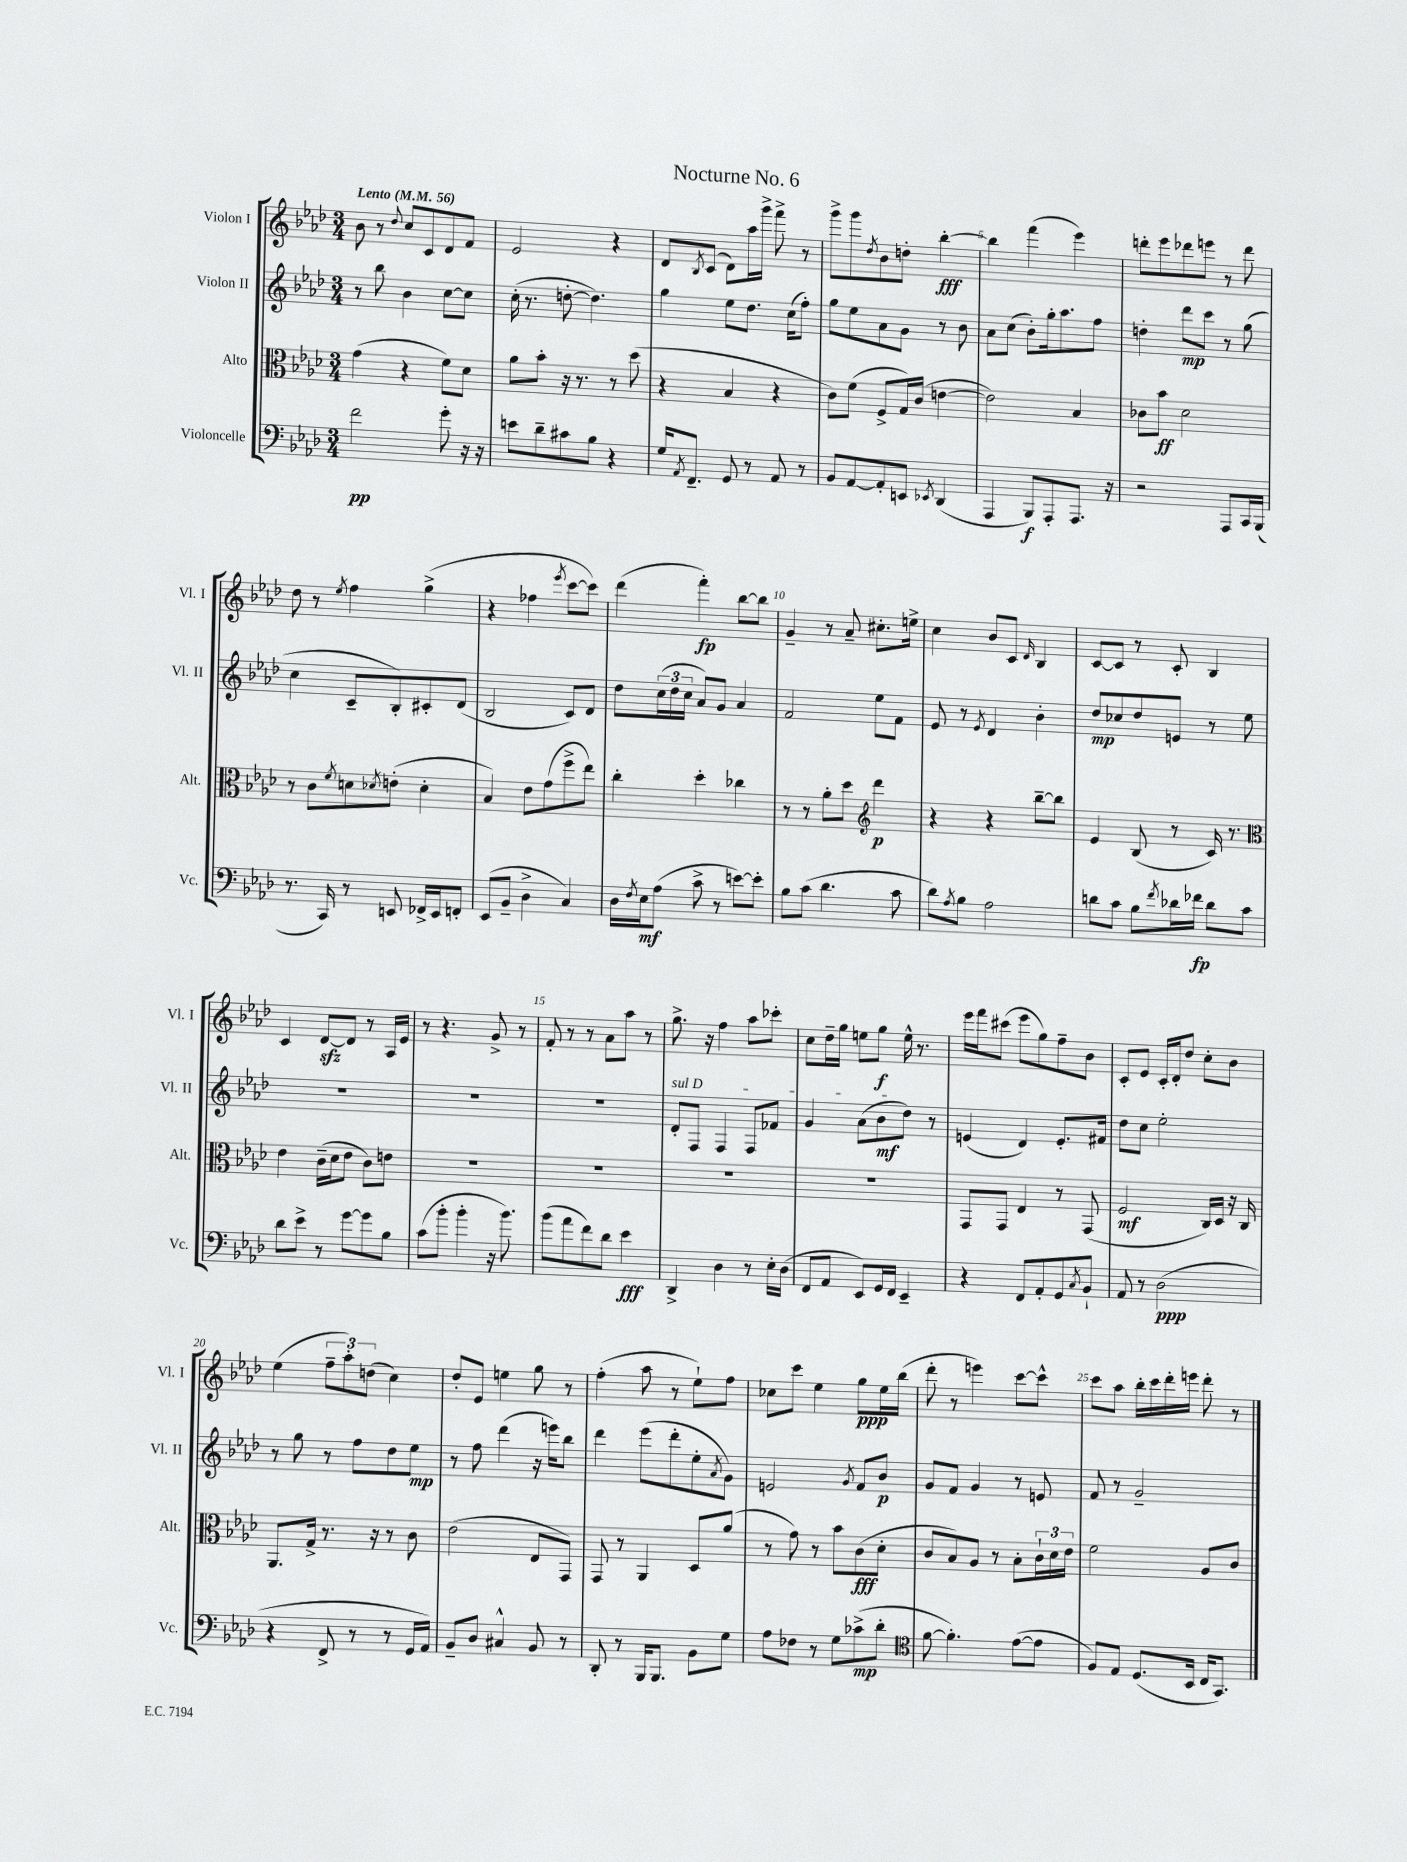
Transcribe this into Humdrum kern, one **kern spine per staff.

**kern	**dynam	**kern	**dynam	**kern	**dynam	**kern	**dynam
*part4	*part4	*part3	*part3	*part2	*part2	*part1	*part1
*staff4	*staff4	*staff3	*staff3	*staff2	*staff2	*staff1	*staff1
*I"Violoncelle	*	*I"Alto	*	*I"Violon II	*	*I"Violon I	*
*I'Vc.	*	*I'Alt.	*	*I'Vl. II	*	*I'Vl. I	*
*clefF4	*	*clefC3	*	*clefG2	*	*clefG2	*
*k[b-e-a-d-]	*	*k[b-e-a-d-]	*	*k[b-e-a-d-]	*	*k[b-e-a-d-]	*
*M3/4	*	*M3/4	*	*M3/4	*	*M3/4	*
*MM56	*	*MM56	*	*MM56	*	*MM56	*
=1	=1	=1	=1	=1	=1	=1	=1
!	!	!	!	!	!	!LO:TX:a:B:t=Lento	!
2f\	pp	(4g\	.	8r	.	8b-\	.
.	.	.	.	8bb-\	.	8r	.
.	.	.	.	.	.	8qqdd-/	.
.	.	4r	.	4b-\	.	8cc/L	.
.	.	.	.	.	.	8c/	.
8g'\	.	8f\L)	.	[8cc\L	.	8d-/	.
16r	.	8d-\J	.	8cc\J]	.	8f/J	.
16r	.	.	.	.	.	.	.
=2	=2	=2	=2	=2	=2	=2	=2
8en\L	.	8a-\L	.	(16cc'\	.	2e-/	.
.	.	.	.	8.r	.	.	.
8d-~\	.	8b-'\J	.	.	.	.	.
8c#X\	.	16r	.	[8ddn'\	.	.	.
.	.	8.r	.	.	.	.	.
8B-\J	.	.	.	4.dd\])	.	.	.
4r	.	8r	.	.	.	4r	.
.	.	(8dd-\	.	.	.	.	.
=3	=3	=3	=3	=3	=3	=3	=3
16G/KL	.	4r	.	4gg\	.	8d-/L	.
8qAA-/	.	.	.	.	.	.	.
8.FF~/J	.	.	.	.	.	.	.
.	.	.	.	.	.	8qB-/	.
.	.	.	.	.	.	(8c/J	.
8GG/	.	4B-/	.	8ee-\L	.	8d-\L)	.
8r	.	.	.	8.dd-\J	.	16aa-\L	.
.	.	.	.	.	.	16ggg^\JJ	.
8AA-/	.	4r	.	.	.	8fff^\	.
.	.	.	.	(16cc\KL	.	.	.
8r	.	.	.	8ff'\J)	.	8r	.
=4	=4	=4	=4	=4	=4	=4	=4
8BB-/L	.	8c\L)	.	8gg\L	.	8ggg^\L	.
[8AA-/	.	(8f\J	.	8ee-\	.	8ggg\	.
.	.	.	.	.	.	8qdd-/	.
8AA-'/]	.	8F^/L	.	8a-\	.	8b-\	.
8EEn/J	.	16G/L)	.	8g\J	.	8ddn'\J	.
.	.	(16c/JJ	.	.	.	.	.
8qEE-X/	.	.	.	.	.	.	.
(4DD-/	.	[4en\	.	8r	.	[4bb-'\	fff
.	.	.	.	8b-\	.	.	.
=5	=5	=5	=5	=5	=5	=5	=5
4AAA-/	.	2e\])	.	8a-\L	.	4bb-\]	.
.	.	.	.	(8cc\J	.	.	.
8BBB-/L)	f	.	.	8b-'\L)	.	(4fff\	.
8AAA-'/	.	.	.	16gg'\k	.	.	.
.	.	.	.	8.aa-\	.	.	.
8.AAA-/J	.	4B-/	.	.	.	4eee-\)	.
.	.	.	.	8ff\J	.	.	.
16r	.	.	.	.	.	.	.
=6	=6	=6	=6	=6	=6	=6	=6
2r	.	8c-X\L	.	4ddn'\	.	8dddn'\L	.
.	.	8b-\J	ff	.	.	8eee-\	.
.	.	2d-\	.	8ddd-\L	mp	8ddd-X\	.
.	.	.	.	8ccc\J	.	8eeen\J	.
8AAA-/L	.	.	.	8r	.	8r	.
16CC/L	.	.	.	(8gg\	.	8ddd-\	.
(16BBB-/JJ	.	.	.	.	.	.	.
!!LO:LB:g=z
=7	=7	=7	=7	=7	=7	=7	=7
8.r	.	8r	.	4cc\	.	8dd-\	.
.	.	8c\L	.	.	.	8r	.
16CC/)	.	.	.	.	.	.	.
.	.	8qf/	.	.	.	8qee-/	.
8r	.	8dn\	.	8c~/L	.	4ff\	.
.	.	8qd-X/	.	.	.	.	.
8EEn/	.	(8en'\J	.	8B-'/)	.	.	.
16FF-X^/LL	.	4d-'\	.	8c#X'/	.	(4gg^\	.
16EE/J	.	.	.	.	.	.	.
8FFn'/J	.	.	.	(8d-/J	.	.	.
=8	=8	=8	=8	=8	=8	=8	=8
(8EE-/L	.	4B-/)	.	2B-/	.	4r	.
8BB-~/J	.	.	.	.	.	.	.
4D-^\	.	8e-\L	.	.	.	4ff-X\	.
.	.	(8g\	.	.	.	.	.
.	.	.	.	.	.	8qeee-/	.
4C/)	.	8ff^\	.	8c/L)	.	[8ccc\L	.
.	.	8ee-\J)	.	8d-/J	.	8ccc\J])	.
=9	=9	=9	=9	=9	=9	=9	=9
16D-\LL	.	4cc'\	.	8dd-\L	.	(4ddd-\	.
8qF/	.	.	.	.	.	.	.
16E-\J	mf	.	.	.	.	.	.
(8A-\J	.	.	.	(24cc\L	.	.	.
.	.	.	.	24dd-\	.	.	.
.	.	.	.	24cc\JJ	.	.	.
8c^\	.	4dd-'\	.	8a-/L)	.	4fff'\)	fp
8r	.	.	.	8g/J	.	.	.
[8en\L)	.	4cc-X\	.	4a-/	.	[8bb-\L	.
8e'\J]	.	.	.	.	.	8bb-\J]	.
=10	=10	=10	=10	=10	=10	=10	=10
8B-\L	.	8r	.	2f/	.	4g~/	.
(8c\J	.	8r	.	.	.	.	.
4.d-\	.	8a-'\L	.	.	.	8r	.
.	.	8dd-\J	.	.	.	8a-~/	.
*	*	*clefG2	*	*	*	*	*
.	.	4ddd-\	p	8ee-\L	.	8.cc#X'\L	.
8c\	.	.	.	8f\J	.	.	.
.	.	.	.	.	.	16een^\Jk	.
=11	=11	=11	=11	=11	=11	=11	=11
8d-\L)	.	4r	.	8e-/	.	4cc\	.
8qA-/	.	.	.	.	.	.	.
8B-\J	.	.	.	8r	.	.	.
.	.	.	.	8qe-/	.	.	.
2A-\	.	4r	.	4d-/	.	8b-/L	.
.	.	.	.	.	.	8c/J	.
.	.	.	.	.	.	16qqd-/	.
.	.	[8bb-~\L	.	4b-'\	.	4B-/	.
.	.	8bb-\J]	.	.	.	.	.
=12	=12	=12	=12	=12	=12	=12	=12
8dn\L	.	4e-/	.	8dd-/L	mp	[8c/L	.
8c\J	.	.	.	8cc-X/	.	8c/J]	.
8B-\L	.	(8B-/	.	8dd-/	.	8r	.
8qf/	.	.	.	.	.	.	.
16d-X\L	.	8r	.	8en/J	.	8c'/	.
16f-X\JJ	fp	.	.	.	.	.	.
8d-\L	.	16c/)	.	8r	.	4B-/	.
.	.	8.r	.	.	.	.	.
8c\J	.	.	.	8ee-\	.	.	.
!!LO:LB:g=z
=13	=13	=13	=13	=13	=13	=13	=13
*	*	*clefC3	*	*	*	*	*
8d-\L	.	4e-\	.	2.r	.	4c/	.
8e-^\J	.	.	.	.	.	.	.
8r	.	(16c~\LL	.	.	.	[8d-zz/L	.
.	.	16d-\J	.	.	.	.	.
[8g\L	.	8e-\J	.	.	.	8d-/J]	.
8g\]	.	8c\L)	.	.	.	8r	.
8B-\J	.	8en\J	.	.	.	16A-/LL	.
.	.	.	.	.	.	16e-/JJ	.
=14	=14	=14	=14	=14	=14	=14	=14
(8c\L	.	2.r	.	2.r	.	8r	.
8b-'\J	.	.	.	.	.	4.r	.
4b-'\	.	.	.	.	.	.	.
16r	.	.	.	.	.	8g^/	.
8.b-\)	.	.	.	.	.	.	.
.	.	.	.	.	.	8r	.
=15	=15	=15	=15	=15	=15	=15	=15
(8b-\L	.	2.r	.	2.r	.	8f'/	.
8a-\	.	.	.	.	.	8r	.
8f\)	.	.	.	.	.	8r	.
8d-\J	.	.	.	.	.	8a-\L	.
4e-\	fff	.	.	.	.	8aa-\J	.
.	.	.	.	.	.	8r	.
=16	=16	=16	=16	=16	=16	=16	=16
!	!	!	!	!LO:TX:a:i:t=sul D	!	!	!
4DD-^/	.	2.r	.	8d-'/L	.	8.gg^\	.
.	.	.	.	8F/J	.	.	.
.	.	.	.	.	.	16r	.
4D-\	.	.	.	4F/	.	4ff\	.
8r	.	.	.	8F/L	.	8aa-\L	.
16E-'\LL	.	.	.	8f-X/J	.	8ccc-X'\J	.
(16D-\JJ	.	.	.	.	.	.	.
=17	=17	=17	=17	=17	=17	=17	=17
8FF/L	.	2.r	.	4g/	.	8cc\L	.
8AA-/J	.	.	.	.	.	16dd-~\L	.
.	.	.	.	.	.	16gg\JJ	.
8EE-/L)	.	.	.	(8a-\L	.	8een\L	.
16GG/L	.	.	.	8b-\	mf	8gg\J	f
16FF/JJ	.	.	.	.	.	.	.
4EE-~/	.	.	.	8dd-\J)	.	16ee^^\	.
.	.	.	.	.	.	8.r	.
.	.	.	.	8r	.	.	.
=18	=18	=18	=18	=18	=18	=18	=18
4r	.	8GG/L	.	(4en/	.	16eee-\LL	.
.	.	.	.	.	.	16fff\J	.
.	.	8GG/J	.	.	.	(8ccc#X\J	.
8FF/L	.	4E-/	.	4d-/)	.	8eee-\L	.
8AA-'/	.	.	.	.	.	8gg\)	.
8GG/	.	8r	.	8.e'/L	.	8ff~\	.
8qC/	.	.	.	.	.	.	.
8BB-`/J	.	(8GG/	.	.	.	8b-\J	.
.	.	.	.	16f#X/Jk	.	.	.
=19	=19	=19	=19	=19	=19	=19	=19
8AA-/	.	2F/	mf	8dd-\L	.	8c'/L	.
8r	.	.	.	8cc\J	.	8e-/J	.
(2D-\	ppp	.	.	2ee-'\	.	16c'/LL	.
.	.	.	.	.	.	16d-'/J	.
.	.	.	.	.	.	8dd-/J	.
.	.	16C/LL)	.	.	.	8cc'\L	.
.	.	16D-/JJ	.	.	.	.	.
.	.	16r	.	.	.	8b-\J	.
.	.	16C/	.	.	.	.	.
!!LO:LB:g=z
=20	=20	=20	=20	=20	=20	=20	=20
4r	.	8.AA-/L	.	8r	.	(4ee-\	.
.	.	.	.	8gg\	.	.	.
.	.	16G^/Jk	.	.	.	.	.
8FF^/	.	8.r	.	8r	.	12ff~\L	.
.	.	.	.	.	.	12aa-'\)	.
8r	.	.	.	8ff\L	.	.	.
.	.	.	.	.	.	(12ddn\J	.
.	.	16r	.	.	.	.	.
8r	.	8r	.	8dd-\	.	4cc\)	.
16GG/LL	.	8c\	.	8ee-\J	mp	.	.
16AA-/JJ)	.	.	.	.	.	.	.
=21	=21	=21	=21	=21	=21	=21	=21
8BB-~/L	.	(2e-\	.	8r	.	8dd-'/L	.
8D-/J	.	.	.	8ff\	.	8e-/J	.
4C#X^^/	.	.	.	(4ddd-\	.	4een\	.
8BB-/	.	8E-/L	.	16r	.	8gg\	.
.	.	.	.	16eeen\KL)	.	.	.
8r	.	8GG/J)	.	8bb-\J	.	8r	.
=22	=22	=22	=22	=22	=22	=22	=22
8DD-'/	.	8GG/	.	4ddd-\	.	(4ff'\	.
8r	.	8r	.	.	.	.	.
16BBB-/KL	.	4AA-/	.	(8eee-\L	.	8aa-\	.
8.BBB-/J	.	.	.	.	.	.	.
.	.	.	.	8ddd-'\	.	8r	.
8BB-\L	.	8D-/L	.	8ee-'\	.	8ee-`\L)	.
.	.	.	.	8qa-/	.	.	.
8G\J	.	(8a-/J	.	8g\J)	.	8ff\J	.
=23	=23	=23	=23	=23	=23	=23	=23
8A-\L	.	8r	.	2en/	.	8cc-X\L	.
8F-X\J	.	8g\)	.	.	.	8ccc\J	.
8r	.	8r	.	.	.	4ee-\	.
8G\L	.	8b-\L	.	.	.	.	.
.	.	.	.	8qg/	.	.	.
(8c-X^\	mp	(8c\	fff	8f/L	.	8gg\L	ppp
8d-'\J	.	8d-'\J	.	8b-/J	p	16ee-\L	.
.	.	.	.	.	.	(16bb-\JJ	.
=24	=24	=24	=24	=24	=24	=24	=24
*clefC4	*	*	*	*	*	*	*
[8f\	.	8c/L	.	8g/L	.	8ddd-'\	.
4.f'\])	.	8B-/)	.	8f/J	.	8r	.
.	.	8A-/J	.	4g/	.	4eeen\)	.
.	.	8r	.	.	.	.	.
([8e-\L	.	8B-'\L	.	8r	.	[8ccc\L	.
8e-\J]	.	24c`\L	.	8en/	.	8ccc^^\J]	.
.	.	24d-\	.	.	.	.	.
.	.	24e-\JJ	.	.	.	.	.
=25	=25	=25	=25	=25	=25	=25	=25
8F/L)	.	2f\	.	8f/	.	8ccc\L	.
8E-/J	.	.	.	8r	.	8aa-\J	.
(8.D-/L	.	.	.	2g~/	.	16bb-'\LL	.
.	.	.	.	.	.	16ccc\	.
.	.	.	.	.	.	16ddd-'\	.
16BB-/Jk	.	.	.	.	.	16eeen\JJ	.
16C/KL	.	8A-/L	.	.	.	8ddd-'\	.
8.GG/J)	.	.	.	.	.	.	.
.	.	8c/J	.	.	.	8r	.
==	==	==	==	==	==	==	==
*-	*-	*-	*-	*-	*-	*-	*-
